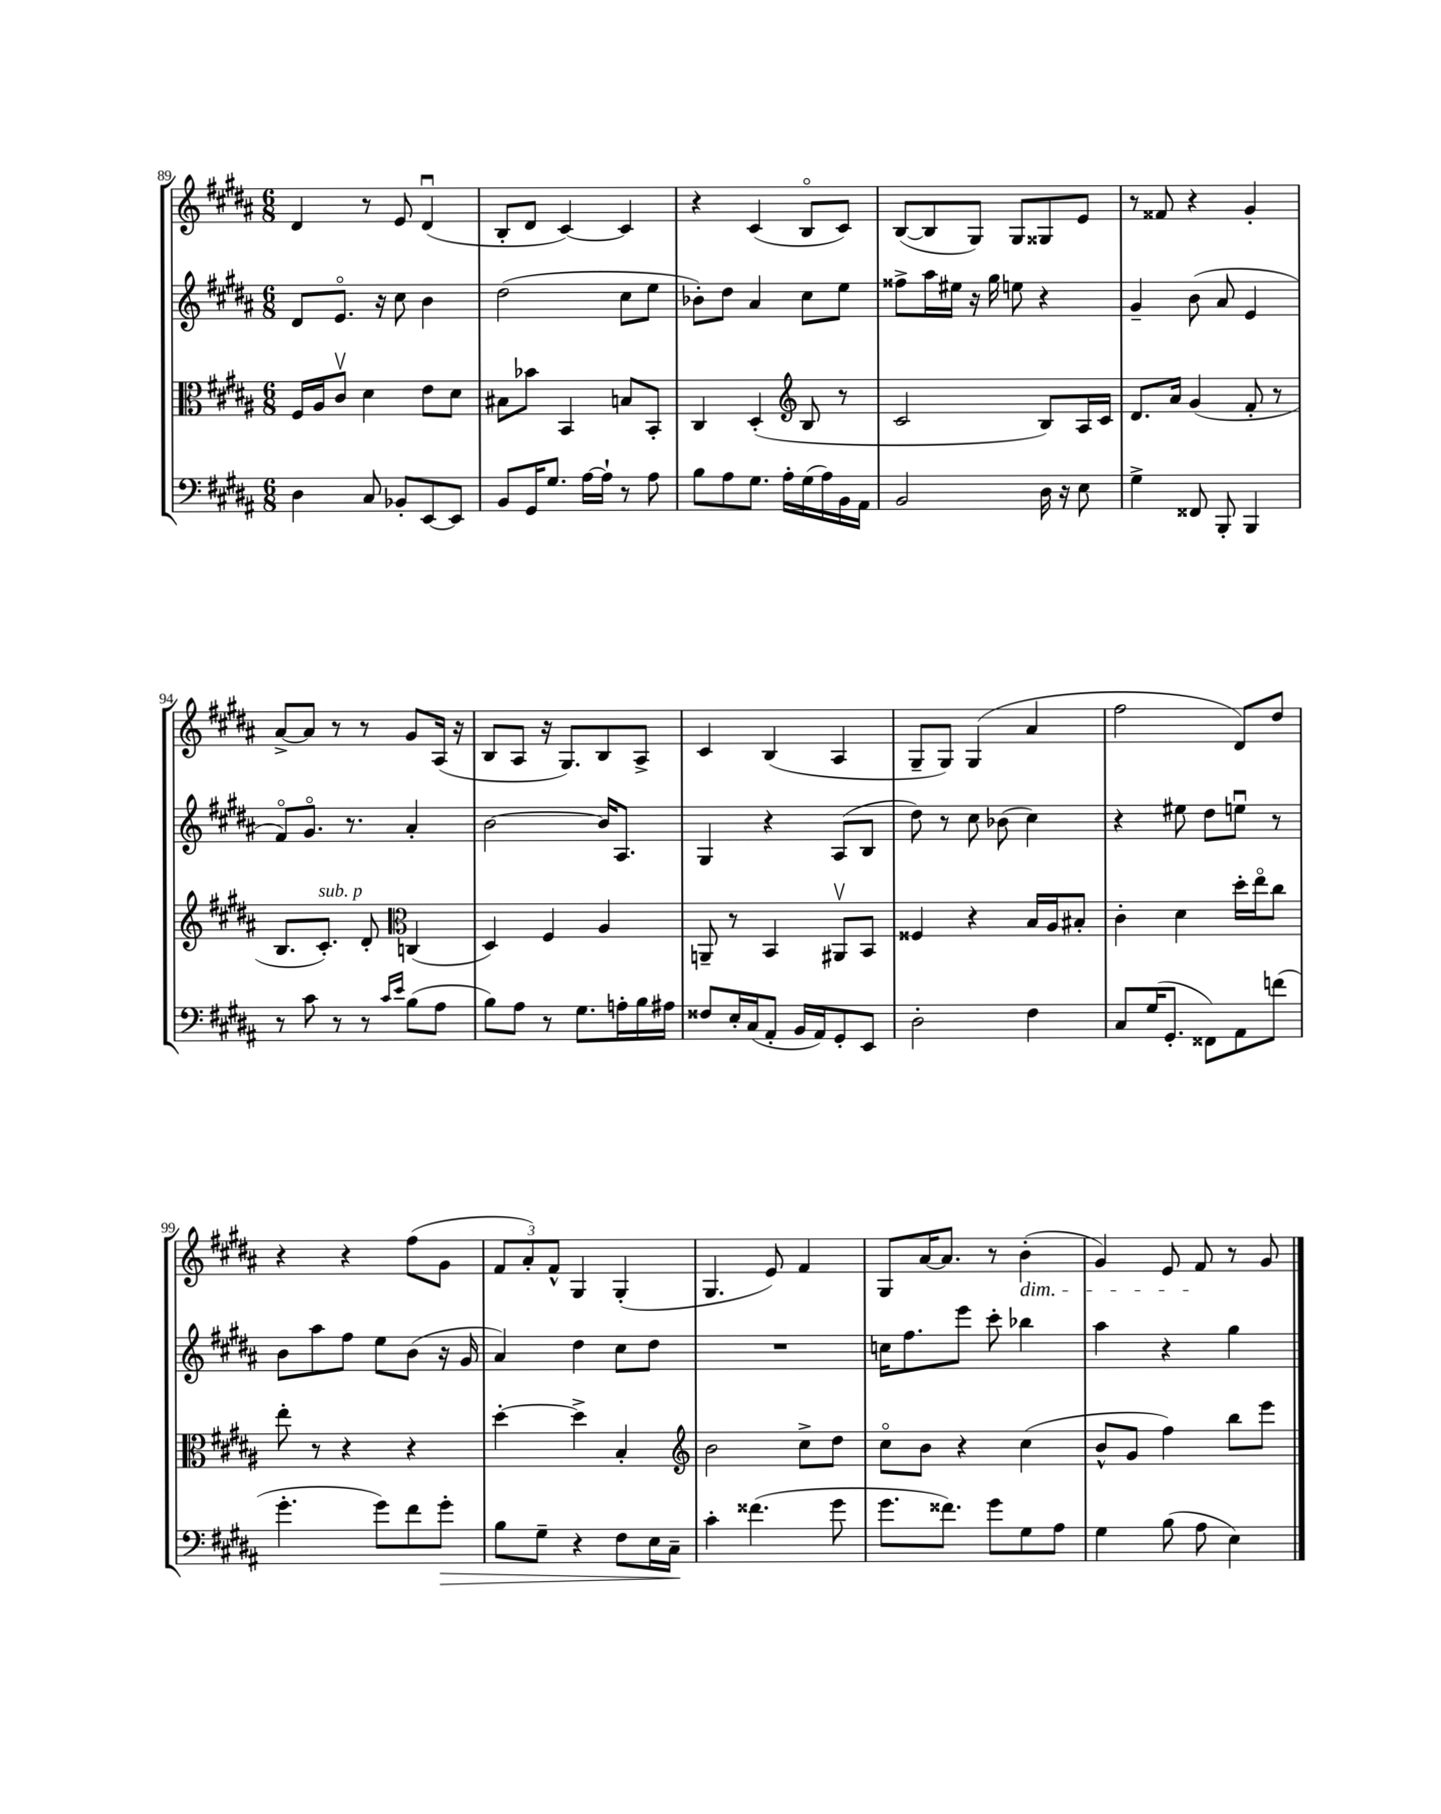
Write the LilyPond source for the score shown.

<<
\new StaffGroup <<
\new Staff = "s0" {
    \clef treble \key b \major \numericTimeSignature \time 6/8
    dis'4 r8 e'8 dis'4\downbow( |
    b8-. dis'8 cis'4~) cis'4 |
    r4 cis'4( b8\flageolet cis'8) |
    b8~( b8 gis8) gis8 gisis8 e'8 |
    r8 fisis'8 r4 gis'4-. |
    ais'8~-> ais'8 r8 r8 gis'8 ais16( r16 |
    b8 ais8 r16 gis8.) b8 ais8-> |
    cis'4 b4( ais4 |
    gis8-- gis8) gis4( ais'4 |
    fis''2 dis'8) dis''8 |
    r4 r4 fis''8( gis'8 |
    \tuplet 3/2 { fis'8 ais'8-.) fis'8-^ } gis4 gis4-.( |
    gis4. e'8) fis'4 |
    gis8 ais'16~ ais'8. r8 b'4-.\dim( |
    gis'4) e'8 fis'8\! r8 gis'8 \bar "|." |
}
\new Staff = "s1" {
    \clef treble \key b \major \numericTimeSignature \time 6/8
    dis'8 e'8.\flageolet r16 cis''8 b'4 |
    dis''2( cis''8 e''8 |
    bes'8-.) dis''8 ais'4 cis''8 e''8 |
    fisis''8-> ais''16 eis''16 r16 gis''16 e''8 r4 |
    gis'4-- b'8( ais'8 e'4 |
    fis'8\flageolet) gis'8.\flageolet r8. ais'4-. |
    b'2~ b'16 ais8. |
    gis4 r4 ais8( b8 |
    dis''8) r8 cis''8 bes'8( cis''4) |
    r4 eis''8 dis''8 e''8\downbow r8 |
    b'8 ais''8 fis''8 e''8 b'8( r16 gis'16 |
    ais'4) dis''4 cis''8 dis''8 |
    R2. |
    c''16 fis''8. e'''8 cis'''8-. bes''4 |
    ais''4 r4 gis''4 \bar "|." |
}
\new Staff = "s2" {
    \clef alto \key b \major \numericTimeSignature \time 6/8
    fis16 ais16 cis'8\upbow dis'4 e'8 dis'8 |
    bis8 bes'8 b,4 b8 b,8-. |
    cis4 dis4-.( \clef treble b8 r8 |
    cis'2 b8) ais16 cis'16 |
    dis'8. ais'16 gis'4( fis'8-. r8 |
    b8. cis'8.-.^\markup { \italic "sub. p" }) dis'8-. \clef alto c4( |
    dis4) fis4 ais4 |
    a,8-- r8 b,4 ais,8\upbow b,8 |
    fisis4 r4 b16 ais16 bis8-. |
    cis'4-. dis'4 dis''16-. e''16\flageolet cis''8 |
    e''8-. r8 r4 r4 |
    dis''4~-. dis''4-> b4-. |
    \clef treble b'2 cis''8-> dis''8 |
    cis''8\flageolet b'8 r4 cis''4( |
    b'8-^ gis'8 fis''4) b''8 e'''8 \bar "|." |
}
\new Staff = "s3" {
    \clef bass \key b \major \numericTimeSignature \time 6/8
    dis4 cis8 bes,8-. e,8~ e,8 |
    b,8 gis,16 gis8. ais16~ ais16-! r8 ais8 |
    b8 ais8 gis8. ais16-. gis16( ais16) b,16 ais,16 |
    b,2 dis16 r16 e8 |
    gis4-> fisis,8 b,,8-. b,,4 |
    r8 cis'8 r8 r8 \grace { cis'16 e'16 } b8( ais8 |
    b8) ais8 r8 gis8. a16-. b16 ais16 |
    fisis8 e16-. cis16( ais,8-. b,16 ais,16) gis,8-. e,8 |
    dis2-. fis4 |
    cis8 gis16( gis,8.-. fisis,8) ais,8 f'8( |
    gis'4.-. gis'8) fis'8 gis'8-.\> |
    b8 gis8-- r4 fis8 e16 cis16--\! |
    cis'4-. fisis'4.( gis'8 |
    gis'8. fisis'8.) gis'8 gis8 ais8 |
    gis4 b8( ais8 e4) \bar "|." |
}
>>
>>
\layout { \context { \Score currentBarNumber = #89 } }
